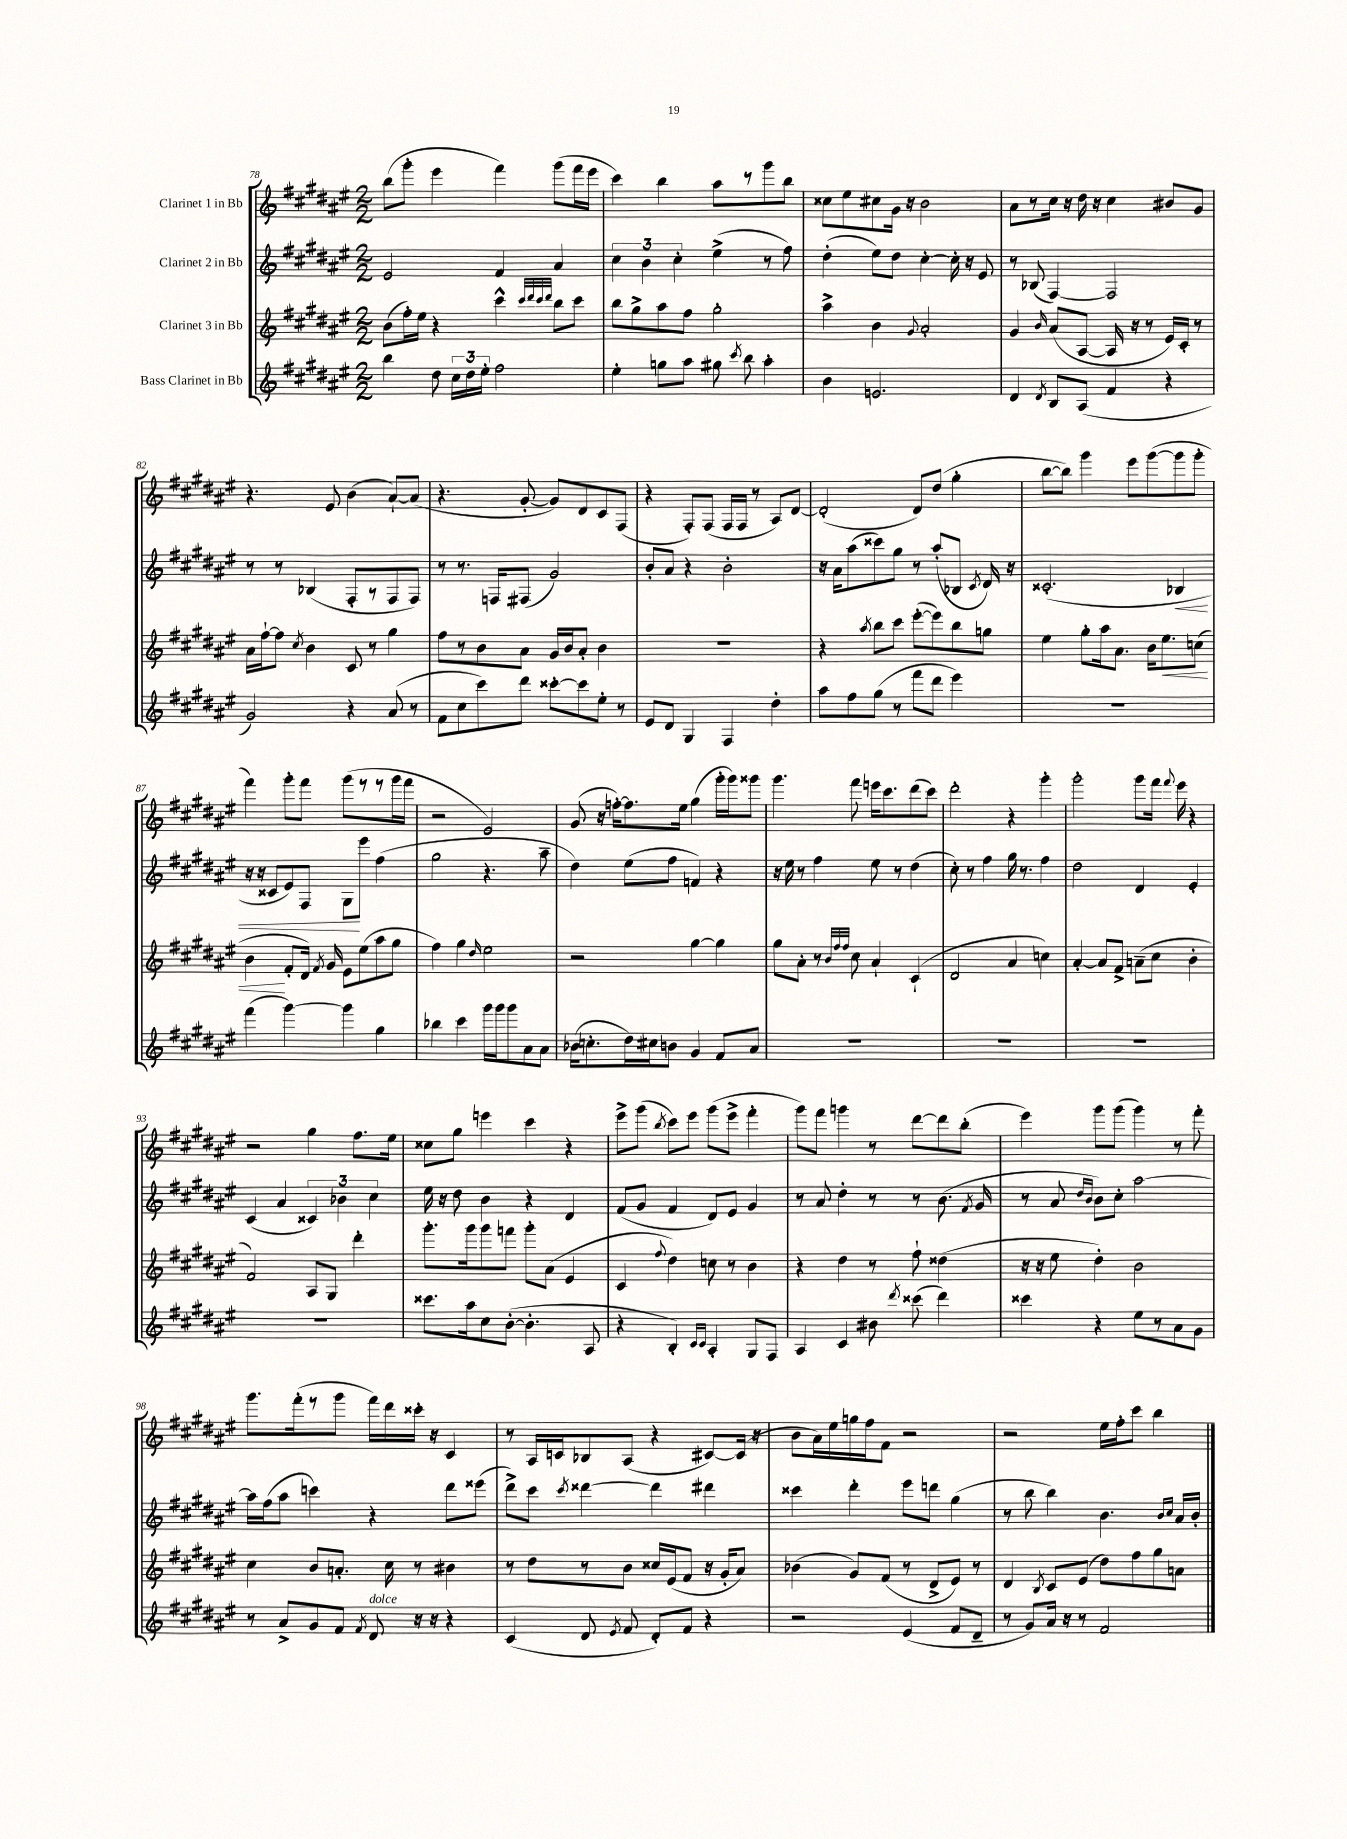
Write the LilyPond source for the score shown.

<<
\new StaffGroup <<
\new Staff = "s0" \with { instrumentName = "Clarinet 1 in Bb" } {
    \clef treble \key fis \major \numericTimeSignature \time 2/2
    \autoBeamOff b''8[( gis'''8]-. eis'''4 fis'''4) gis'''8[( fis'''16 eis'''16] |
    cis'''4) b''4 ais''8[ r8 gis'''8 b''8] |
    cisis''8[ eis''8 cis''8 gis'16] r16 b'2 |
    ais'8[ r8 cis''16] r16 dis''16 r16 cis''4 bis'8[ gis'8] |
    r4. eis'8 b'4( ais'8[~-!) ais'8]( |
    r4. gis'8~-. gis'8[) dis'8 cis'8 fis8]( |
    r4 fis8[-.) fis8]( fis16[ fis16] r8 ais8[) dis'8]~ |
    dis'2-.( dis'8[) dis''8]( gis''4-. |
    b''8[~ b''8]) gis'''4 eis'''8[ gis'''8~( gis'''8 gis'''8]-. |
    fis'''4) gis'''8[-. fis'''8] gis'''8[( r8 r8 gis'''16 fis'''16] |
    r2 eis'2) |
    gis'8( r16 f''16[~-.) f''8. eis''16] gis''4( gis'''16[-. gis'''16) gisis'''8] |
    gis'''4. fis'''8 e'''16[ cis'''8. dis'''8( cis'''8]) |
    dis'''2-. r4 gis'''4-. |
    gis'''2-. gis'''8[ fis'''16] \appoggiatura { fis'''8 } eis'''16 r4 |
    r2 gis''4 fis''8.[ eis''16] |
    cisis''8[ gis''8] e'''4 cis'''4 r4 |
    eis'''8[-> gis'''8]( \acciaccatura { b''8 } cis'''8[) eis'''8] gis'''8[( eis'''8]-> fis'''4-. |
    gis'''8[) fis'''8] g'''4 r8 dis'''8[~ dis'''8 b''8]-.( |
    eis'''4) gis'''8[ gis'''8]( gis'''4) r8 fis'''8-. |
    gis'''8.[ fis'''16-.( r8 gis'''8] fis'''16[) dis'''16 cisis'''16]-. r16 cis'4 |
    r8 ais16[ c'16 bes8 ais8]( r4 cis'8[~) cis'16]( r16 |
    b'8[ ais'16) eis''16 g''16 fis''16 fis'8] r2 |
    r2 eis''16[ fis''16-. cis'''8] b''4 \bar "|." |
}
\new Staff = "s1" \with { instrumentName = "Clarinet 2 in Bb" } {
    \clef treble \key fis \major \numericTimeSignature \time 2/2
    \autoBeamOff eis'2 fis'4 ais'4 |
    \tuplet 3/2 { cis''4 b'4 cis''4-. } eis''4->( r8 fis''8) |
    dis''4-.( eis''8[) dis''8] cis''4~-. cis''16-. r16 eis'8 |
    r8 bes8( fis4~) fis2 |
    r8 r8 bes4( fis8[-. r8 fis8 fis8]) |
    r8 r8. f16[ fis8]( gis'2) |
    b'8[-. ais'8] r4 b'2-. |
    r16 ais'16[ ais''8( cisis'''8) gis''8] r8 ais''8[-.( bes8] \acciaccatura { cis'8 } dis'16) r16 |
    cisis'2.-.( bes4\< |
    r16 r16 cisis'8[ eis'8) fis8] gis8[\! eis'''8] fis''4( |
    gis''2 r4. ais''8-- |
    dis''4) eis''8[( fis''8] f'4) r4 |
    r16 eis''16 r8 fis''4 eis''8 r8 dis''4( |
    cis''8-.) r8 fis''4 gis''16 r8. fis''4 |
    dis''2 dis'4 eis'4-. |
    cis'4( ais'4 \tuplet 3/2 { cisis'4) bes'4 cis''4 } |
    eis''16 r16 dis''8 b'4 r4 dis'4 |
    fis'8[( gis'8] fis'4 dis'8[) eis'8] gis'4 |
    r8 ais'8 dis''4-. r8 r8 b'8.( \acciaccatura { fis'8 } gis'16 |
    r8 ais'8 \grace { dis''16[ b'16] } b'8[) cis''8]-. ais''2~ |
    ais''16[ fis''16( ais''8] c'''4) r4 dis'''8[ eisis'''8]( |
    dis'''8[->) cis'''8] \acciaccatura { cis'''8 } disis'''4~ disis'''4 dis'''4 |
    cisis'''4 dis'''4-. eis'''8[ d'''8] gis''4( |
    r8 b''8 b''4) b'4. \grace { b'16[ cis''16] } ais'16[ b'16]-. \bar "|." |
}
\new Staff = "s2" \with { instrumentName = "Clarinet 3 in Bb" } {
    \clef treble \key fis \major \numericTimeSignature \time 2/2
    \autoBeamOff b'8[( fis''16-.) eis''16] r4 cis'''4-^ \grace { cis'''32[ dis'''32 cis'''32 dis'''32] } b''8[ cis'''8] |
    b''8[ gis''8-> ais''8 fis''8] gis''2-. |
    ais''4-> b'4 \appoggiatura { gis'8 } ais'2-. |
    gis'4 \grace { b'16 } ais'8[( ais8]~ ais16 r16 r8 eis'16[) cis'16]-. r8 |
    ais'16[ fis''16~-! fis''8] \acciaccatura { cis''8 } b'4 cis'8 r8 gis''4 |
    fis''8[ r8 b'8 ais'8] gis'16[ b'16 ais'8]-. b'4 |
    R1 |
    r4 \acciaccatura { ais''8 } b''8[ cis'''8] eis'''8[~-.( eis'''8) b''8 g''8] |
    eis''4 gis''8[-. ais''16 ais'8.] b'16[ eis''8.\< c''8]( |
    b'4\! fis'8[-. dis'16]) \acciaccatura { fis'8 } gis'16 eis'8[ eis''8( ais''8 gis''8] |
    fis''4) gis''4 \grace { dis''16 } eis''2 |
    r2 gis''4~ gis''4 |
    gis''8[ ais'8]-. r8 \grace { b'32[ fis''32 fis''32] } cis''8 ais'4-! cis'4-!( |
    dis'2 ais'4 c''4) |
    ais'4~-. ais'8[ fis'8]-> a'8[--( cis''8] b'4-. |
    fis'2) ais8[ gis8] dis'''4-. |
    gis'''8.[-. gis'''16 gis'''8 f'''8] gis'''8[-. ais'8]( eis'4 |
    cis'4 \appoggiatura { fis''8 } dis''4) c''8 r8 b'4 |
    r4 dis''4 r8 fis''8-! disis''4( |
    r16 r16 eis''8 dis''4-.) b'2 |
    cis''4 b'8[ a'8.]-. cis''16 r8 bis'4 |
    r8 dis''8[ r8 b'8] cisis''16[ eis'16( fis'8] r16 gis'16[-. ais'8]) |
    bes'4( gis'8[) fis'8]( r8 dis'8[-> eis'8]) r8 |
    dis'4 \acciaccatura { b8 } cis'8[ eis'8]( dis''8[) fis''8 gis''8 a'8] \bar "|." |
}
\new Staff = "s3" \with { instrumentName = "Bass Clarinet in Bb" } {
    \clef treble \key fis \major \numericTimeSignature \time 2/2
    \autoBeamOff b''4 dis''8 \tuplet 3/2 { cis''16[ dis''16 eis''16]-. } fis''2 |
    eis''4-. g''8[ ais''8] gis''8 \acciaccatura { cis'''8 } b''8 ais''4-. |
    b'4 e'2. |
    dis'4 \acciaccatura { dis'8 } b8[ ais8]( fis'4 r4 |
    gis'2) r4 ais'8( r8 |
    fis'8[ cis''8 cis'''8) dis'''8] cisis'''8[~-. cisis'''8 eis''8]-. r8 |
    eis'8[ dis'8] gis4 fis4 dis''4-. |
    ais''8[ fis''8 gis''8]( r8 fis'''8[ dis'''8] eis'''4) |
    R1 |
    fis'''4( gis'''4~) gis'''4 gis''4 |
    bes''4 cis'''4 gis'''16[ gis'''16 gis'''8 ais'8 ais'8] |
    bes'16[( c''8.-. dis''16) cis''16 b'8] gis'4 fis'8[ ais'8] |
    R1 |
    R1 |
    R1 |
    R1 |
    cisis'''8.[ ais''16 cis''8 b'8]~-.( b'4.-. ais8 |
    r4 b4-.) \grace { cis'16[ cis'16] } ais4-. gis8[ fis8] |
    ais4 cis'4 bis'8 \acciaccatura { dis'''8 } cisis'''8( dis'''4) |
    cisis'''4 r4 eis''8[ r8 ais'8 gis'8] |
    r8 ais'8[-> gis'8 fis'8] \acciaccatura { fis'8 } dis'8^\markup { \italic "dolce" } r16 r16 r4 |
    cis'4( dis'8 \acciaccatura { eis'8 } fis'8 dis'8[-.) fis'8] r4 |
    r2 eis'4( fis'8[ dis'8]-- |
    r8 gis'8[) ais'16] r16 r8 fis'2 \bar "|." |
}
>>
>>
\layout { \context { \Score currentBarNumber = #78 } }
